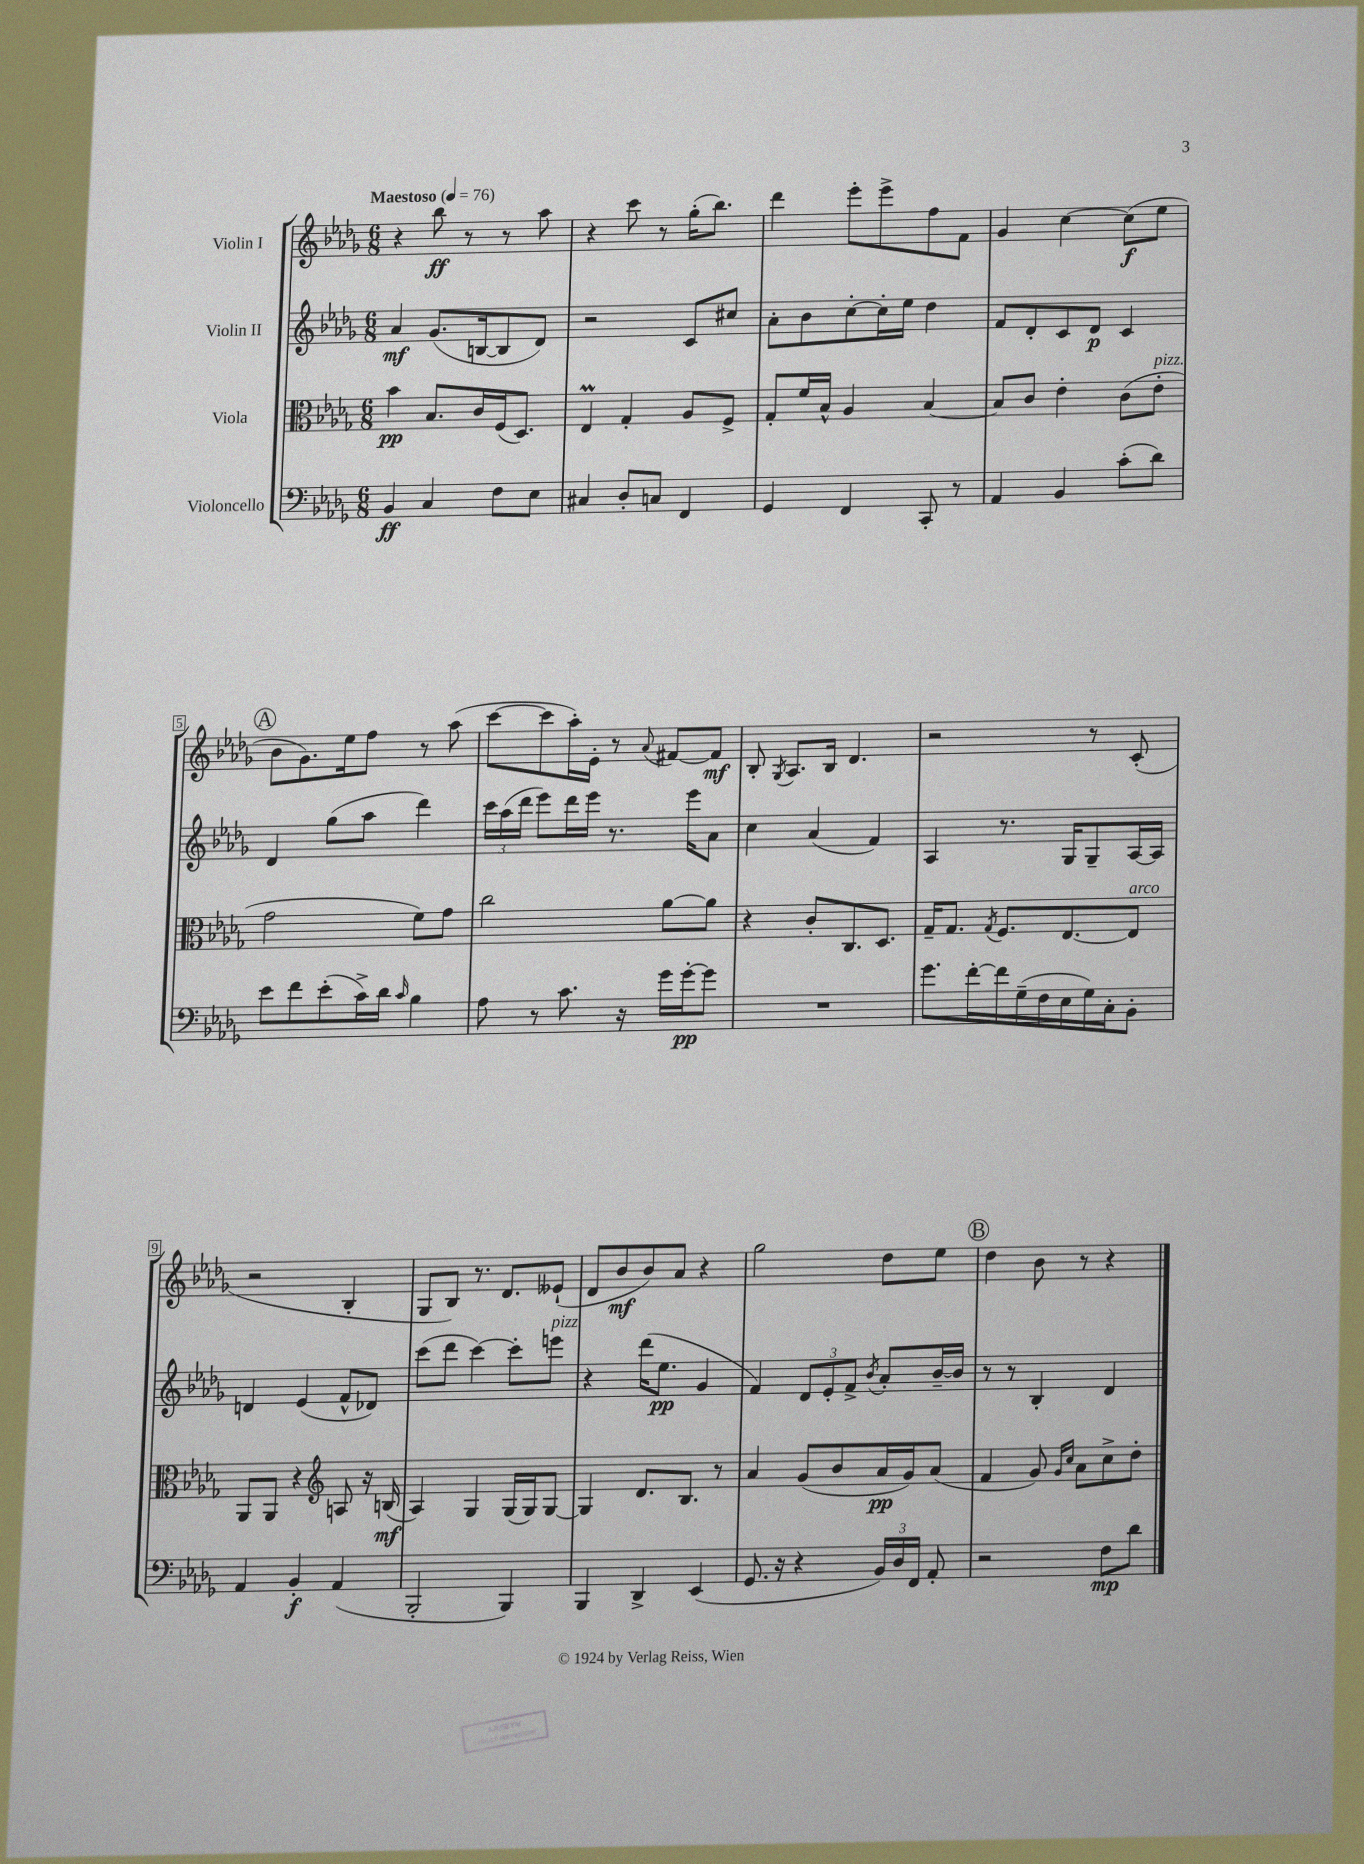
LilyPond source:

<<
\new StaffGroup <<
\new Staff = "s0" \with { instrumentName = "Violin I" } {
    \clef treble \key des \major \numericTimeSignature \time 6/8 \tempo "Maestoso" 4 = 76
    \autoBeamOff r4 bes''8\ff r8 r8 aes''8 |
    r4 c'''8 r8 ges''16[-.( bes''8.]) |
    des'''4 ees'''8[-. ees'''8-> f''8 f'8] |
    ges'4 c''4~ c''8[\f( ees''8] |
    \mark \markup { \circle "A" } bes'8[ ges'8.) ees''16 f''8] r8 aes''8( |
    c'''8[~ c'''8 aes''16-.) ees'16]-. r8 \appoggiatura { aes'8 } fis'8[~ fis'8]\mf |
    bes8-. \acciaccatura { ges8 } aes8.[ bes16] des'4. |
    r2 r8 c'8-.( |
    r2 bes4-. |
    ges8[ bes8]) r8. des'8.[ eeses'8]-!( |
    des'8[ bes'8\mf bes'8) aes'8] r4 |
    ges''2 des''8[ ees''8] |
    \mark \markup { \circle "B" } des''4 bes'8 r8 r4 \bar "|." |
}
\new Staff = "s1" \with { instrumentName = "Violin II" } {
    \clef treble \key des \major \numericTimeSignature \time 6/8
    \autoBeamOff aes'4\mf ges'8.[( b16~ b8 des'8]) |
    r2 c'8[ cis''8] |
    aes'8[-. bes'8 c''8~-. c''16-. ees''16] des''4 |
    f'8[ des'8-. c'8 des'8]\p c'4 |
    \mark \markup { \circle "A" } des'4 ges''8[( aes''8] des'''4) |
    \tuplet 3/2 { c'''16[ aes''16( des'''16] } ees'''8[) des'''16 ees'''16] r8. ees'''16[ aes'8] |
    c''4 aes'4( f'4) |
    aes4 r8. ges16[ ges8-- aes16~ aes16] |
    d'4 ees'4( f'8[-^ des'8]) |
    c'''8[( des'''8] c'''4~) c'''8[-. e'''8]^\markup { \italic "pizz." } |
    r4 des'''16[( ees''8.]\pp ges'4 |
    f'4) \tuplet 3/2 { des'8[ ees'8-. f'8]-> } \acciaccatura { bes'8 } aes'8[-. bes'16~-- bes'16] |
    \mark \markup { \circle "B" } r8 r8 bes4-. des'4 \bar "|." |
}
\new Staff = "s2" \with { instrumentName = "Viola" } {
    \clef alto \key des \major \numericTimeSignature \time 6/8
    \autoBeamOff bes'4\pp bes8.[ c'16 f16( des8.]) |
    ees4\prall ges4-. aes8[ f8]-> |
    ges8[-. f'16 bes16]-^ aes4 bes4~ |
    bes8[ c'8] ees'4-. c'8[( ees'8]-.^\markup { \italic "pizz." } |
    \mark \markup { \circle "A" } ges'2 f'8[) ges'8] |
    c''2 aes'8[~ aes'8] |
    r4 c'8[-. c8. des8.] |
    ges16[-- ges8.] \acciaccatura { ges8 } f8.[ ees8.~ ees8]^\markup { \italic "arco" } |
    aes,8[ aes,8] r4 \clef treble a8 r16 b16\mf( |
    aes4) ges4 ges16[( ges16) ges8]~ |
    ges4 des'8.[ bes8.] r8 |
    aes'4 ges'8[( bes'8 aes'16\pp ges'16) aes'8]( |
    \mark \markup { \circle "B" } f'4 ges'8) \grace { ges'16[ c''16] } aes'8[ c''8-> des''8]-. \bar "|." |
}
\new Staff = "s3" \with { instrumentName = "Violoncello" } {
    \clef bass \key des \major \numericTimeSignature \time 6/8
    \autoBeamOff bes,4\ff c4 f8[ ees8] |
    cis4 des8[-. c8] f,4 |
    ges,4 f,4 c,8-. r8 |
    aes,4 bes,4 c'8[-.( des'8]) |
    \mark \markup { \circle "A" } ees'8[ f'8 ees'8-.( c'16->) des'16] \grace { c'16 } bes4 |
    aes8 r8 c'8. r16 ges'16[ ges'16~-.\pp ges'8] |
    R2. |
    ges'8.[ f'16~-. f'16 ges16--( f16 ees16 ges16) c16-. bes,8]-. |
    aes,4 bes,4-.\f aes,4( |
    bes,,2-. bes,,4) |
    bes,,4 des,4-> ees,4( |
    ges,8. r16 r4 \tuplet 3/2 { bes,16[) des16 f,16] } aes,8-. |
    \mark \markup { \circle "B" } r2 f8[\mp des'8] \bar "|." |
}
>>
>>
\layout { \context { \Score \override BarNumber.stencil = #(make-stencil-boxer 0.1 0.3 ly:text-interface::print) } }
